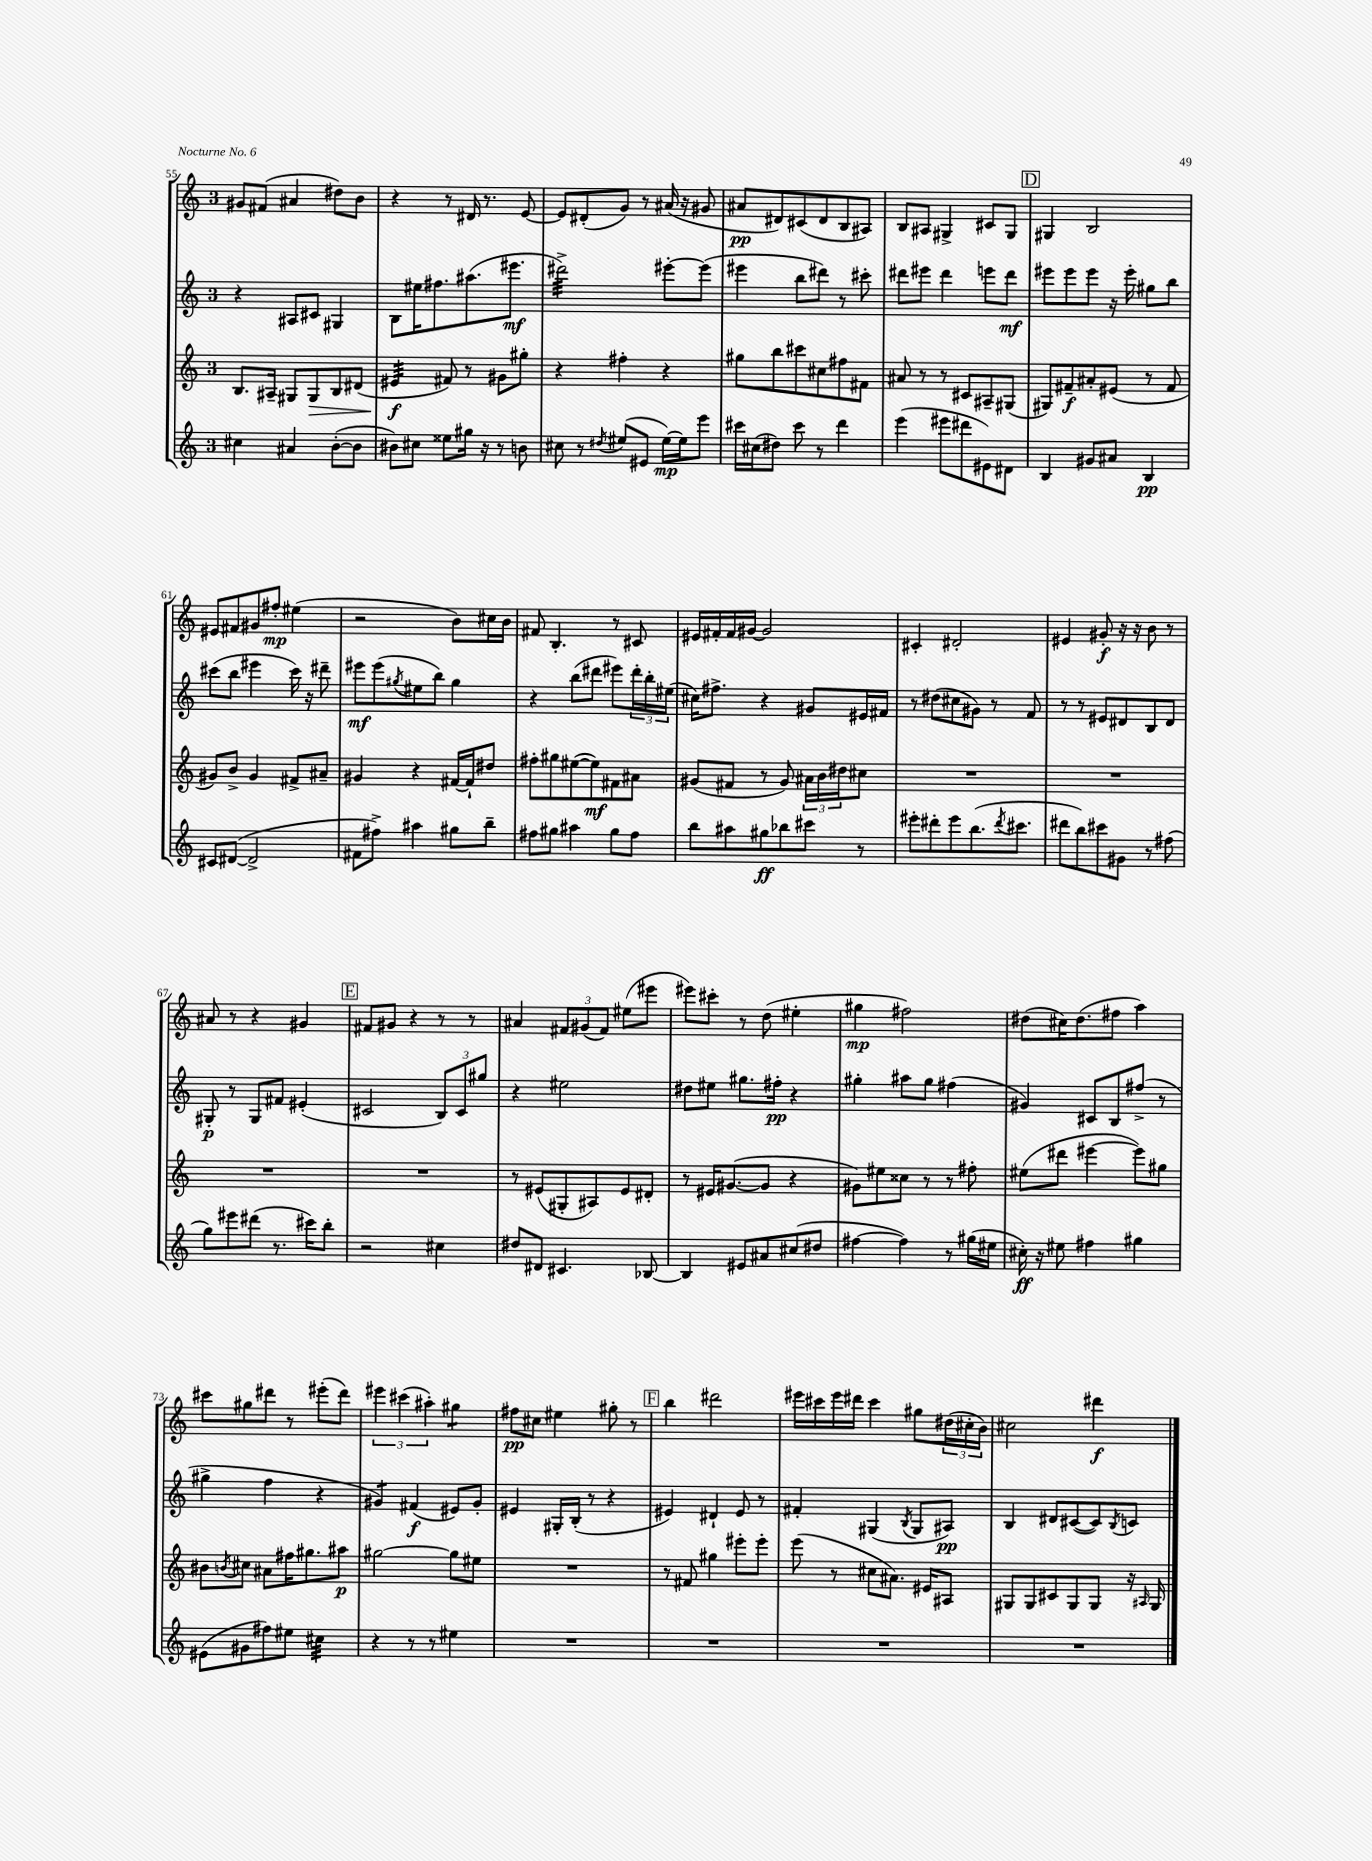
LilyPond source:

<<
\new StaffGroup <<
\new Staff = "s0" {
    \clef treble \key c \major \once \override Staff.TimeSignature.style = #'single-digit \time 3/4
    gis'8 fis'8( ais'4 dis''8) b'8 |
    r4 r8 dis'16 r8. e'8~ |
    e'8 dis'8-.( g'8) r8 ais'16( r16 gis'8 |
    ais'8\pp dis'8) cis'8( dis'8 b8 ais8) |
    b8 ais8 gis4-> cis'8 gis8 |
    \mark \markup { \box "D" } gis4 b2 |
    eis'8 fis'8 gis'8 fis''8-.\mp eis''4( |
    r2 b'8) cis''16 b'16 |
    fis'8 b4.-. r8 cis'8 |
    eis'16 fis'16-. fis'16 gis'16~ gis'2 |
    cis'4-. dis'2-. |
    eis'4 gis'8-.\f r16 r16 b'8 r8 |
    ais'8 r8 r4 gis'4 |
    \mark \markup { \box "E" } fis'8 gis'8 r4 r8 r8 |
    ais'4 \tuplet 3/2 { fis'8 gis'8( fis'8) } eis''8( eis'''8 |
    eis'''8) cis'''8-. r8 d''8( eis''4-. |
    gis''4\mp fis''2) |
    dis''8( cis''16) dis''8.( fis''8 a''4) |
    cis'''8 gis''8 dis'''8 r8 eis'''8-.( dis'''8) |
    \tuplet 3/2 { eis'''4 cis'''4( ais''4-.) } gis''4:8 |
    fis''8\pp cis''8 eis''4 gis''8-. r8 |
    \mark \markup { \box "F" } b''4 dis'''2 |
    eis'''16 cis'''16 eis'''16 dis'''16 cis'''4 gis''8 \tuplet 3/2 { dis''16( cis''16-. b'16) } |
    cis''2 dis'''4\f \bar "|." |
}
\new Staff = "s1" {
    \clef treble \key c \major \once \override Staff.TimeSignature.style = #'single-digit \time 3/4
    r4 ais8 cis'8 gis4 |
    b8 eis''16 fis''8. ais''8.( eis'''8.\mf |
    dis'''2:32->) eis'''8~-. eis'''8( |
    eis'''4 b''8 dis'''8) r8 cis'''8-. |
    dis'''8 eis'''8 dis'''4 e'''8 dis'''8\mf |
    \mark \markup { \box "D" } eis'''8 eis'''8 eis'''8 r16 eis'''16-. gis''8 b''8 |
    cis'''8( b''8 eis'''4 cis'''16) r16 dis'''8-- |
    eis'''8\mf eis'''8( \acciaccatura { gis''8 } eis''8 b''8) gis''4 |
    r4 b''8( dis'''8 eis'''8) \tuplet 3/2 { dis'''16-. b''16-. eis''16( } |
    cis''16) fis''8.-> r4 gis'8 eis'16 fis'16 |
    r8 dis''8( cis''8 gis'8) r8 f'8 |
    r8 r8 eis'8 dis'8 b8 dis'8 |
    gis8-.\p r8 gis8 fis'8 eis'4-.( |
    \mark \markup { \box "E" } cis'2 \tuplet 3/2 { b8) cis'8 gis''8 } |
    r4 eis''2 |
    dis''8 eis''8 gis''8. fis''16-.\pp r4 |
    gis''4-. ais''8 gis''8 fis''4( |
    gis'4) cis'8 b8 fis''8->( r8 |
    gis''4-> f''4 r4 |
    gis'4:8) fis'4\f( eis'8) gis'8-. |
    eis'4 gis16-. b16-.( r8 r4 |
    \mark \markup { \box "F" } eis'4) dis'4-! eis'8 r8 |
    fis'4-. gis4( \acciaccatura { b8 } gis8 ais8\pp) |
    b4 dis'8 cis'8~( cis'8) \acciaccatura { b8 } c'8 \bar "|." |
}
\new Staff = "s2" {
    \clef treble \key c \major \once \override Staff.TimeSignature.style = #'single-digit \time 3/4
    b8. ais16-- gis8 gis8\> b8 dis'8( |
    eis'4:32\f\! fis'8) r8 gis'8 gis''8-. |
    r4 fis''4-. r4 |
    gis''8 b''8 cis'''8 cis''8 fis''8 fis'8 |
    ais'8 r8 r8 cis'8 ais8-- gis8( |
    \mark \markup { \box "D" } gis8) fis'8--\f ais'8-. eis'8( r8 fis'8 |
    gis'8) b'8-> gis'4 fis'8-> ais'8-- |
    gis'4 r4 fis'16~ fis'16-! dis''8 |
    fis''8-. gis''8 eis''8~( eis''8\mf) fis'8 ais'8 |
    gis'8( fis'8 r8 gis'8) \tuplet 3/2 { ais'16 b'16 dis''16 } cis''8 |
    R2. |
    R2. |
    R2. |
    \mark \markup { \box "E" } R2. |
    r8 eis'8( gis8-. ais8) eis'8 dis'8-. |
    r8 eis'16 gis'8.~( gis'8 r4 |
    gis'8) eis''8 cisis''8 r8 r8 fis''8-. |
    eis''8( dis'''8 eis'''4~ eis'''8) gis''8 |
    bis'8 \acciaccatura { b'8 } cis''8 ais'8 fis''16 gis''8. ais''8\p |
    gis''2~ gis''8 eis''8 |
    R2. |
    \mark \markup { \box "F" } r8 fis'8 gis''4 eis'''8-. eis'''8-. |
    e'''8( r8 cis''8 ais'8.) eis'16 ais8 |
    gis8 gis8 cis'8 gis8 gis8 r16 \grace { ais16 } gis16 \bar "|." |
}
\new Staff = "s3" {
    \clef treble \key c \major \once \override Staff.TimeSignature.style = #'single-digit \time 3/4
    cis''4 ais'4 b'8~-.( b'8 |
    bis'8) cis''8 eisis''8 gis''16 r16 r8 b'8 |
    cis''8 r8 \acciaccatura { dis''8 } eis''8( eis'8 eis''16~\mp) eis''16 e'''8 |
    cis'''16 cis''16( dis''8) cis'''8 r8 d'''4 |
    e'''4( eis'''8 dis'''8 eis'8) dis'8 |
    \mark \markup { \box "D" } b4 gis'8 ais'8 b4\pp |
    cis'8 dis'8~( dis'2-> |
    fis'8 fis''8->) ais''4 gis''8 b''8-- |
    fis''8 gis''8 ais''4 gis''8 fis''8 |
    b''8 ais''8 gis''8\ff bes''8 cis'''8 r8 |
    eis'''8-. dis'''8-. eis'''8 b''8.( \acciaccatura { dis'''8 } cis'''8. |
    dis'''8 b''8) cis'''8 gis'8 r8 fis''8( |
    g''8) eis'''8 dis'''8( r8. cis'''16) b''8-. |
    \mark \markup { \box "E" } r2 cis''4 |
    dis''8 dis'8 cis'4. bes8~ |
    bes4 eis'8 ais'8 cis''8( dis''8 |
    fis''4~ fis''4) r8 gis''16( eis''16 |
    cis''16-.\ff) r16 eis''8 fis''4 gis''4 |
    eis'8( gis'8 fis''8) eis''8 cis''4:32 |
    r4 r8 r8 eis''4 |
    R2. |
    \mark \markup { \box "F" } R2. |
    R2. |
    R2. \bar "|." |
}
>>
>>
\layout { \context { \Score currentBarNumber = #55 } }
